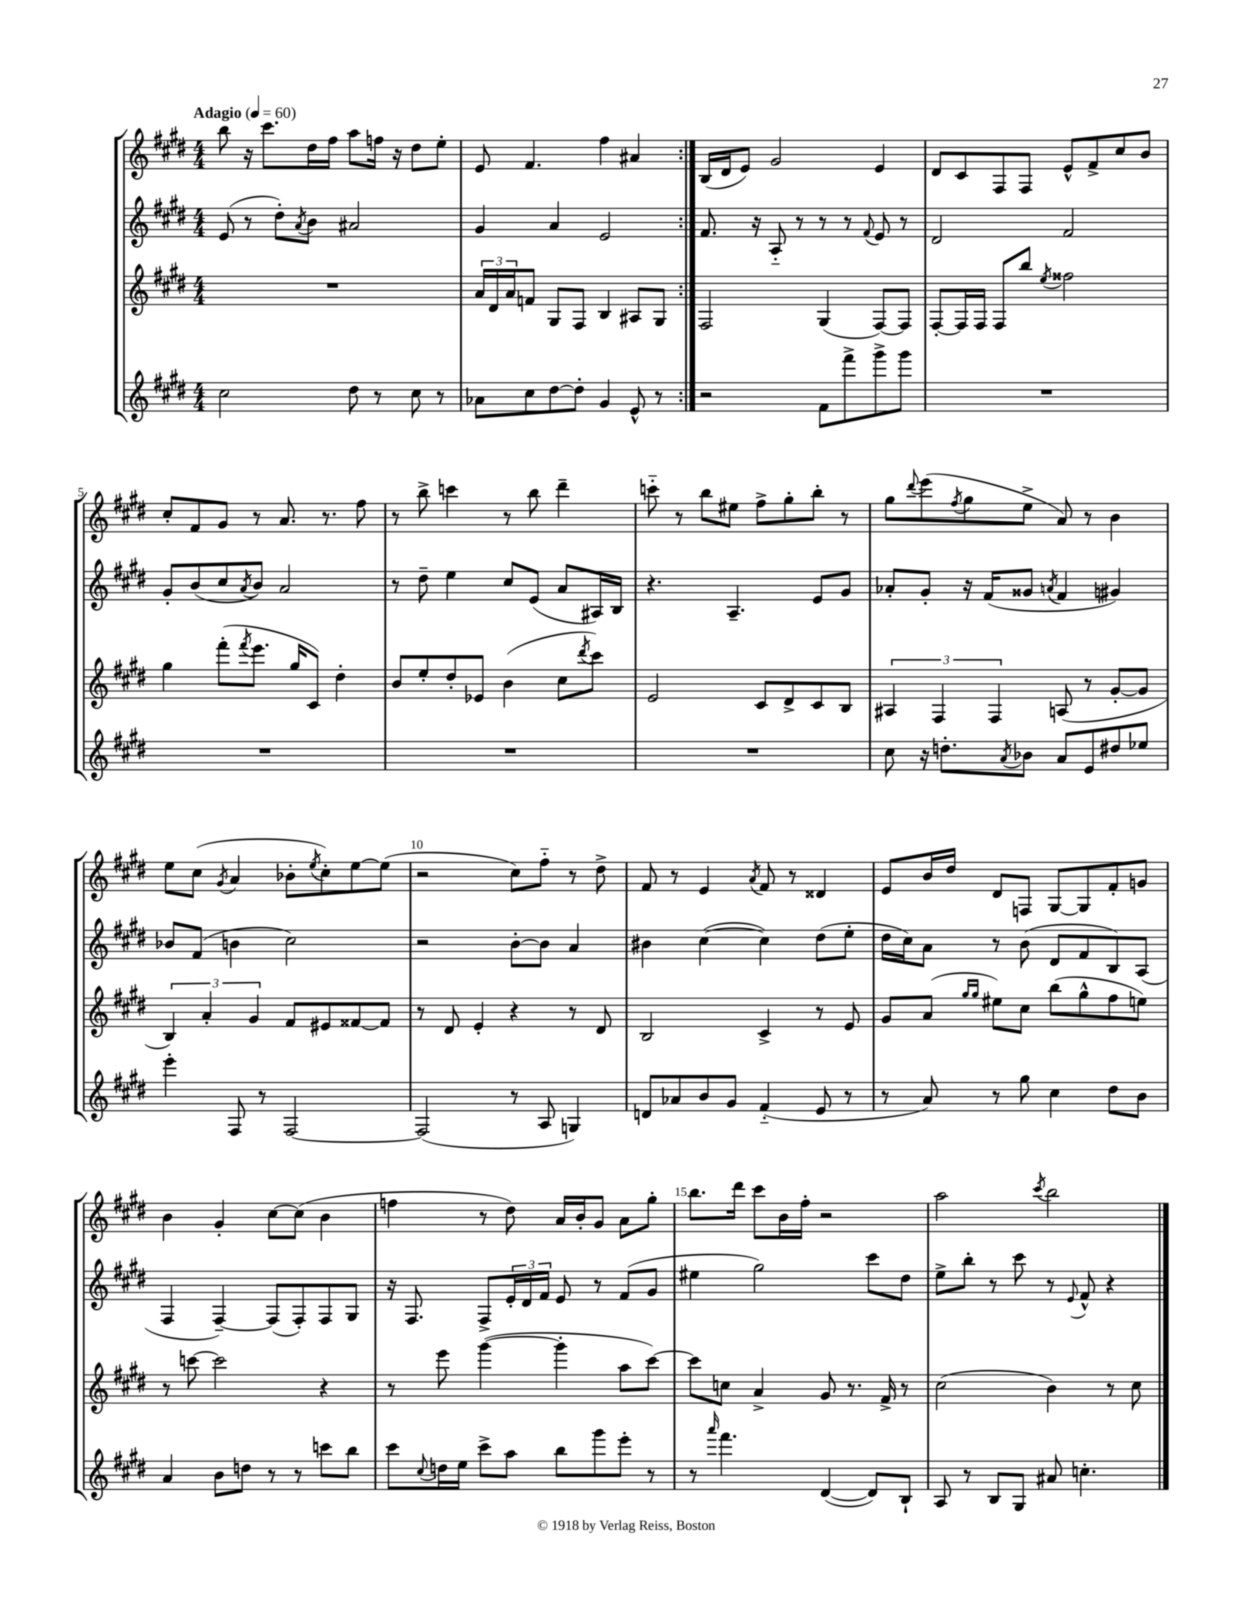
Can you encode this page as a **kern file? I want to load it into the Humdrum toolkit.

**kern	**kern	**kern	**kern
*staff4	*staff3	*staff2	*staff1
*clefG2	*clefG2	*clefG2	*clefG2
*k[f#c#g#d#]	*k[f#c#g#d#]	*k[f#c#g#d#]	*k[f#c#g#d#]
*M4/4	*M4/4	*M4/4	*M4/4
*MM60	*MM60	*MM60	*MM60
2cc#\	1r	(8e/	8bb\
.	.	8r	16r
.	.	.	8.ccc#\L
.	.	8dd#'\L)	.
.	.	8qa/	.
.	.	8b\J	16dd#\L
.	.	.	16ff#\JJ
8dd#\	.	2a#/	8aa\L
8r	.	.	16ff\Jk
.	.	.	16r
8cc#\	.	.	8dd#\L
8r	.	.	8ee'\J
=	=	=	=
8a-\L	24a/LL	4g#/	8e/
.	24d#/	.	.
.	24a/J	.	.
8cc#\	8f/J	.	4.f#/
[8dd#\	8G#/L	4a/	.
8dd#'\]J	8F#/J	.	.
4g#/	4B/	2e/	4ff#\
8e^^/	8A#/L	.	4a#/
8r	8G#/J	.	.
=:|!	=:|!	=:|!	=:|!
2r	2F#/	8.f#/	(16B/LL
.	.	.	16d#/J
.	.	.	8e/J)
.	.	16r	.
.	.	8A'~/	2g#/
.	.	8r	.
8f#\L	(4G#/	8r	.
8fff#^\	.	8r	.
.	.	8qqf#/	.
8ggg#^\	[8F#/L)	8e/	4e/
8ggg#\J	8F#/]J	8r	.
=	=	=	=
1r	[8F#'/L	2d#/	8d#/L
.	16F#/]L	.	8c#/
.	16F#/JJ	.	.
.	8F#/L	.	8F#/
.	8bb/J	.	8F#/J
.	8qee/	.	.
.	2ff##\	2f#/	8e^^/L
.	.	.	8f#^/
.	.	.	8cc#/
.	.	.	8b/J
=	=	=	=
1r	4gg#\	8g#'/L	8cc#'/L
.	.	(8b/	8f#/
.	(8fff#'\L	8cc#/	8g#/J
.	8qfff#/	8qa/	.
.	8.eee\J	8b/J)	8r
.	.	2a/	8.a/
.	16gg#/LK	.	.
.	8c#/J)	.	.
.	.	.	8.r
.	4dd#'\	.	.
.	.	.	8ff#\
=	=	=	=
1r	8b/L	8r	8r
.	8ee'/	8dd#~\	8bb^\
.	8dd#'/	4ee\	4ccc\
.	8e-/J	.	.
.	(4b\	8cc#/L	8r
.	.	(8e/J	8bb\
.	8cc#\L	8a/L	4ddd#~\
.	8qddd#/	.	.
.	8ccc#\J)	16A#/L)	.
.	.	16B/JJ	.
=	=	=	=
1r	2e/	4.r	8ccc'~\
.	.	.	8r
.	.	.	8bb\L
.	.	4.A~/	8ee#\J
.	8c#/L	.	8ff#^\L
.	8d#^/	.	8gg#'\
.	8c#/	8e/L	8bb'\J
.	8B/J	8g#/J	8r
=	=	=	=
8cc#\	6A#/	8a-'/L	8gg#\L
.	.	.	8qqddd#/
16r	.	8g#'/J	(8eee\
.	6F#/	.	.
8.dd'\L	.	.	.
.	.	.	8qff#/
.	.	16r	8gg#\
.	.	(16f#/LK	.
.	6F#/	.	.
8qa/	.	.	.
8b-\J	.	8g##/J	8ee^\J
.	.	8qa/	.
8a/L	(8A/	4f#/	8a/)
8e/	8r	.	8r
8dd#/	[8g#'/L	4g#/)	4b\
8ee-/J	8g#/]J	.	.
=	=	=	=
4eee'\	6B/)	8b-/L	8ee\L
.	.	(8f#/J	(8cc#\J
.	6a'/	.	.
.	.	.	8qg#/
8F#/	.	4b\	4a/
.	6g#/	.	.
8r	.	.	.
[2F#/	8f#/L	2cc#\)	8b-'\L
.	.	.	8qee/
.	8e#/	.	8cc#'\)
.	[8f##/	.	[8ee\
.	8f##/]J	.	(8ee\]J
=	=	=	=
(2F#/]	8r	2r	2r
.	8d#/	.	.
.	4e'/	.	.
8r	4r	[8b'\L	8cc#\L)
8A/	.	8b\]J	8ff#'~\J
4G/)	8r	4a/	8r
.	8d#/	.	8dd#^\
=	=	=	=
8d/L	2B/	4b#\	8f#/
8a-/	.	.	8r
8b/	.	([4cc#\	4e/
8g#/J	.	.	.
.	.	.	8qa/
(4f#'~/	4c#^/	4cc#\])	8f#/
.	.	.	8r
8e/	8r	(8dd#\L	4d##/
8r	8e/	8ee'\J	.
=	=	=	=
8r	8g#/L	16dd#\LL	8e/L
.	.	16cc#\J)	.
8a/)	(8a/J	8a\J	16b/L
.	.	.	16dd#/JJ
.	16qqgg#/LL	.	.
.	16qqgg#/JJ	.	.
8r	8ee#\L)	8r	8d#/L
8gg#\	8cc#\J	(8b\	8F/J
4cc#\	(8bb\L	8d#/L	[8G#/L
.	8gg#^^\	8f#/	8G#/]
8dd#\L	8ff#\	8B/)	8f#'/
8b\J	8ee\J)	(8A/J	8g/J
=	=	=	=
4a/	8r	4F#/	4b\
.	[8ccc\	.	.
8b\L	2ccc\]	[4F#~/)	4g#'/
8dd\J	.	.	.
8r	.	(8F#/]L	[8cc#\L
8r	.	8F#'/)	(8cc#\]J
8ccc\L	4r	8F#/	4b\
8bb\J	.	8G#/J	.
=	=	=	=
8ccc#\L	8r	16r	4ff\
.	.	8.F#/	.
8qqcc#/	.	.	.
16dd\L	8eee\	.	.
16ee\JJ	.	.	.
8ccc#^\L	([4ggg#\	8F#^/L	8r
8aa\J	.	24e'/L	8dd#\)
.	.	24d#/	.
.	.	24f#/JJ	.
8bb\L	4ggg#'\]	8e/	16a/LL
.	.	.	16b'/J
8ggg#\	.	8r	8g#/J
8eee'\J	8aa\L	(8f#/L	8a\L
8r	[8ccc#\J)	8g#/J	8gg#'\J
=	=	=	=
8r	8ccc#\]L	4ee#\	8.bb\L
16qqaaa/	.	.	.
4.fff#\	8cc\J	.	.
.	.	.	16ddd#\Jk
.	4a^/	2gg#\)	8ccc#\L
.	.	.	16b\L
.	.	.	16ff#'\JJ
([4d#/	8g#/	.	2r
.	8.r	.	.
8d#/]L)	.	8ccc#\L	.
.	16f#^/	.	.
8B`/J	8r	8dd#\J	.
=	=	=	=
8A/	(2cc#\	8ee^\L	2aa\
8r	.	8bb'\J	.
8B/L	.	8r	.
8G#/J	.	8ccc#\	.
.	.	.	8qccc#/
8a#/	4b\)	8r	2bb\
.	.	8qqe/	.
4.cc'\	.	8f#^^/	.
.	8r	4r	.
.	8cc#\	.	.
==	==	==	==
*-	*-	*-	*-
